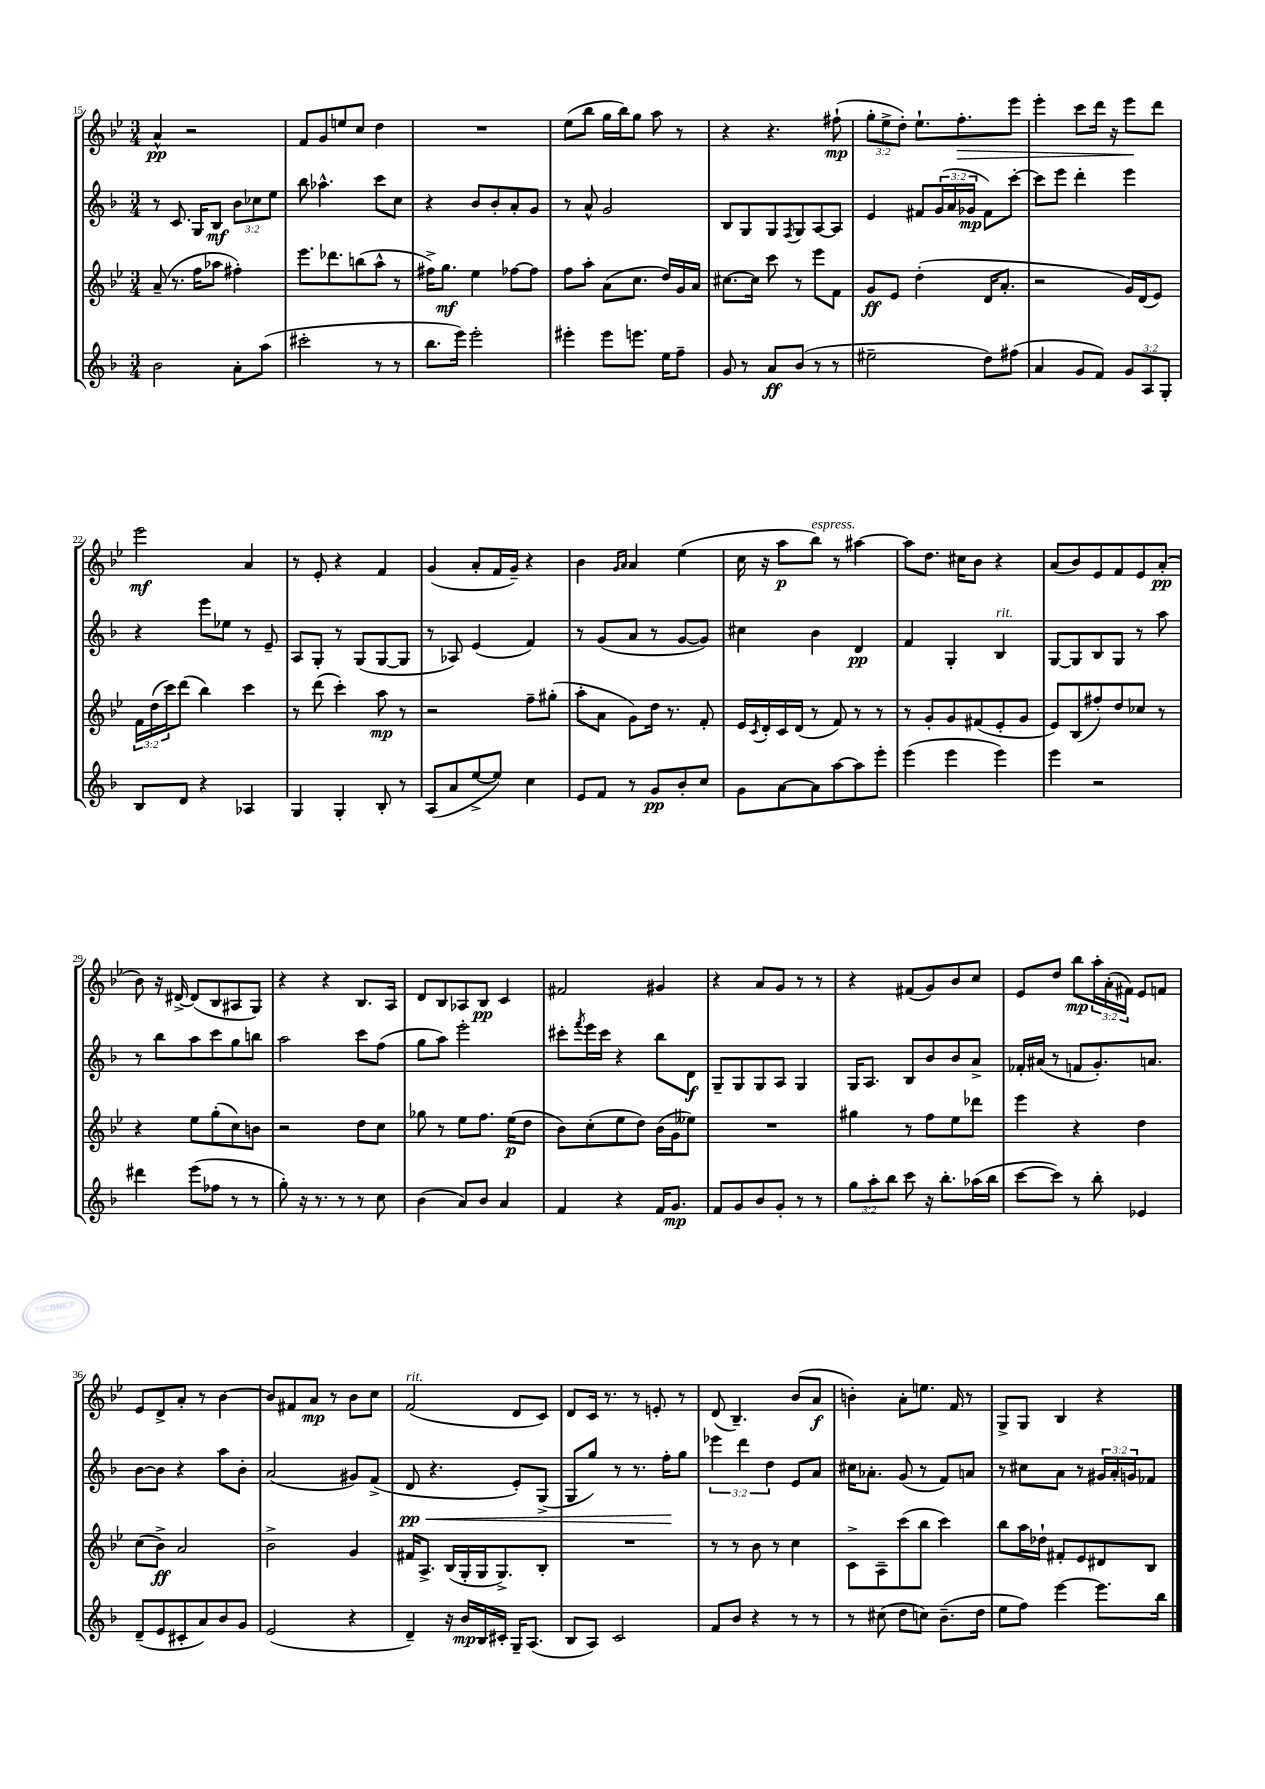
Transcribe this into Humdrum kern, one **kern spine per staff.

**kern	**kern	**kern	**kern
*staff4	*staff3	*staff2	*staff1
*clefG2	*clefG2	*clefG2	*clefG2
*k[b-]	*k[b-e-]	*k[b-]	*k[b-e-]
*M3/4	*M3/4	*M3/4	*M3/4
2b-	(8a~	8r	4a^^
.	8.r	8.c	.
.	.	.	2r
.	16ff	16G	.
.	8aa-	8B-	.
8a'	4ff#')	12b-	.
.	.	12cc-	.
(8aa	.	.	.
.	.	12ee	.
=	=	=	=
2ccc#'	8.eee-	8bb-	8f
.	.	4.aa-^^	8g
.	8.ddd-	.	.
.	.	.	8ee
.	(8bb	.	8cc
8r	8aa^^	8ccc	4dd
8r	8r	8cc	.
=	=	=	=
8.bb-	16ff#^)	4r	2.r
.	8.gg	.	.
16eee)	.	.	.
2eee'	4ee-	8b-	.
.	.	8b-'	.
.	[8ff-	8a'	.
.	8ff-]	8g	.
=	=	=	=
4eee#'	8ff	8r	(8ee-
.	8aa'	8a^^	8bb-
8eee#	(8a	2g	16gg
.	.	.	16bb-)
8.eee	8.cc	.	8gg
.	.	.	8aa
16ee	16dd)	.	.
8ff~	16g	.	8r
.	16a	.	.
=	=	=	=
8g	[8.cc#	8B-	4r
8r	.	8G	.
.	16cc#]	.	.
8a	8ccc	8G	4.r
.	.	8qF	.
(8b-	8r	8G	.
8r	8eee-	[8A	.
8r	8f	8A]	(8ff#`
=	=	=	=
2ee#~	8g	4e	12gg'
.	.	.	12ee-^
.	8e-	.	.
.	.	.	12dd')
.	(4dd'	8f#	8.ee-`
.	.	(24g	.
.	.	24a	.
.	.	.	8.ff'
.	.	24g-	.
8dd)	16d	8f#)	.
.	8.a'	.	.
(8ff#	.	[8ccc'	8eee-
=	=	=	=
4a	2r	8ccc]	4eee-'
.	.	8eee	.
8g	.	4ddd'	8ccc
8f)	.	.	16ddd
.	.	.	16r
12g	16g)	4eee	8eee-
.	(16d	.	.
12A	.	.	.
.	8e-)	.	8ddd
12G'	.	.	.
=	=	=	=
8B-	24f	4r	2eee-
.	(24dd	.	.
.	24ccc)	.	.
8d	(8ddd	.	.
4r	4bb-)	8eee	.
.	.	8ee-	.
4A-	4ccc	8r	4a
.	.	8e~	.
=	=	=	=
4G	8r	8A	8r
.	(8ddd	8G'	8e-'
4G'	4ccc')	8r	4r
.	.	(8G	.
8B-'	8aa	[8G	4f
8r	8r	8G]	.
=	=	=	=
(8A	2r	8r	(4g
8a	.	8A-)	.
[8ee^	.	(4e	8a'
8ee])	.	.	16f
.	.	.	16g~)
4cc	8ff~	4f)	4r
.	(8gg#'	.	.
=	=	=	=
8e	8aa'	8r	4b-
8f	8a	(8g	.
.	.	.	16qqg
.	.	.	16qqa
8r	8g)	8a	4a
8g	16dd	8r	.
.	8.r	.	.
8b-'	.	[8g	(4ee-
8cc	8f'	8g])	.
=	=	=	=
8g	16e-	4cc#	16cc
.	8qc	.	.
.	16d'	.	16r
[8a	16c	.	8aa
.	(16d	.	.
8a]	8r	4b-	8bb-)
[8aa	8f)	.	8r
8aa]	8r	4d	[4aa#
8eee'	8r	.	.
=	=	=	=
(4eee	8r	4f	8aa#]
.	8g'	.	8.dd
4eee	8g	4G'	.
.	.	.	16cc#
.	(8f#	.	8b-
4eee)	8e-'	4B-	4r
.	8g	.	.
=	=	=	=
4eee	8e-)	[8G	(8a
.	(8B-	8G]	8b-)
2r	8ff#')	8B-	8e-
.	8dd	8G	8f
.	8cc-	8r	8e-
.	8r	8aa	(8a'
=	=	=	=
4ddd#	4r	8r	8b-)
.	.	8bb-	16r
.	.	.	[16d#^
(8eee	8ee-	8aa	(8d#]
8ff-	(8gg'	8ccc	8B-
8r	8cc)	8gg	8A#
8r	8b	8bb	8G)
=	=	=	=
8gg')	2r	2aa	4r
16r	.	.	.
8.r	.	.	.
.	.	.	4r
8r	.	.	.
8r	8dd	8ccc	8.B-
8cc	8cc	(8ff	.
.	.	.	16A
=	=	=	=
(4b-	8gg-	8gg	8d
.	8r	8aa)	8B-
8a)	8ee-	2eee'	8A-
8b-	8.ff	.	8B-
4a	.	.	4c
.	(16ee-	.	.
.	8dd	.	.
=	=	=	=
4f	8b-)	8ccc#'	2f#
.	.	8qfff	.
.	(8cc'	16eee	.
.	.	16ccc#	.
4r	8ee-	4r	.
.	8dd)	.	.
16f	(16b-	8bb-	4g#
8.g	16g	.	.
.	8ee--)	8d	.
=	=	=	=
8f	2.r	8G~	4r
8g	.	8G	.
8b-	.	8G	8a
8g'	.	8A	8g
8r	.	4G	8r
8r	.	.	8r
=	=	=	=
12gg	4gg#	16G	4r
.	.	8.A	.
12aa'	.	.	.
12bb-	.	.	.
8ccc	8r	8B-	(8f#
16r	8ff	8b-	8g)
8.bb-'	.	.	.
.	8ee-	8b-	8b-
(16aa-	8ddd-	8a^	8cc
16bb-	.	.	.
=	=	=	=
[8ccc	4eee-	16f-'	8e-
.	.	(16a#	.
8ccc])	.	8r	8dd
8r	4r	8f	8bb-
8bb-'	.	8.g')	24aa'
.	.	.	(24a'
.	.	.	24f#)
4e-	4dd	.	8e-
.	.	8.a	.
.	.	.	8f
=	=	=	=
(8d~	(8cc	[8b-	8e-
8e	8b-^)	8b-]	8d^
8c#'	2a	4r	8a'
8a)	.	.	8r
8b-	.	8aa	[4b-
8g	.	8b-'	.
=	=	=	=
(2e	2b-^	(2a	8b-]
.	.	.	8f#
.	.	.	8a
.	.	.	8r
4r	4g	8g#)	8b-
.	.	(8f^	8cc
=	=	=	=
4d~)	16f#	8d	(2f
.	8.A^	.	.
.	.	4.r	.
16r	(16B-	.	.
16b-	16G'	.	.
16B-	16G	.	.
16c#'	8.G^)	.	.
16G~	.	8e')	8d
(8.A	.	.	.
.	8B-'	(8G^	8c)
=	=	=	=
8B-	2.r	8G	8d
8A)	.	8gg)	16c
.	.	.	8.r
2c	.	8r	.
.	.	8.r	8r
.	.	.	8e'
.	.	16ff'	.
.	.	8gg	8r
=	=	=	=
8f	8r	6eee-	(8d
8b-	8r	.	4.B-~)
.	.	6ddd	.
4r	8b-	.	.
.	.	6dd	.
.	8r	.	.
8r	4cc	8e	(8b-
8r	.	8a	8a
=	=	=	=
8r	8c^	16cc#	4b')
.	.	8.a-'	.
(8cc#	8A~	.	.
8dd	(8ccc	(8g	8a'
8cc)	8bb-	8r	8.ee
(8.b-~	4ccc)	8f)	.
.	.	.	16f
.	.	8a	8r
16dd	.	.	.
=	=	=	=
8ee	8bb-	8r	8G^
8ff)	16aa	8cc#	8G
.	16dd-`	.	.
[4eee	8f#'	8a	4B-
.	8e-	8r	.
8.eee]	8d#	24g#	4r
.	.	24a'	.
.	.	24g	.
.	8B-	8f-	.
16bb-	.	.	.
==	==	==	==
*-	*-	*-	*-
